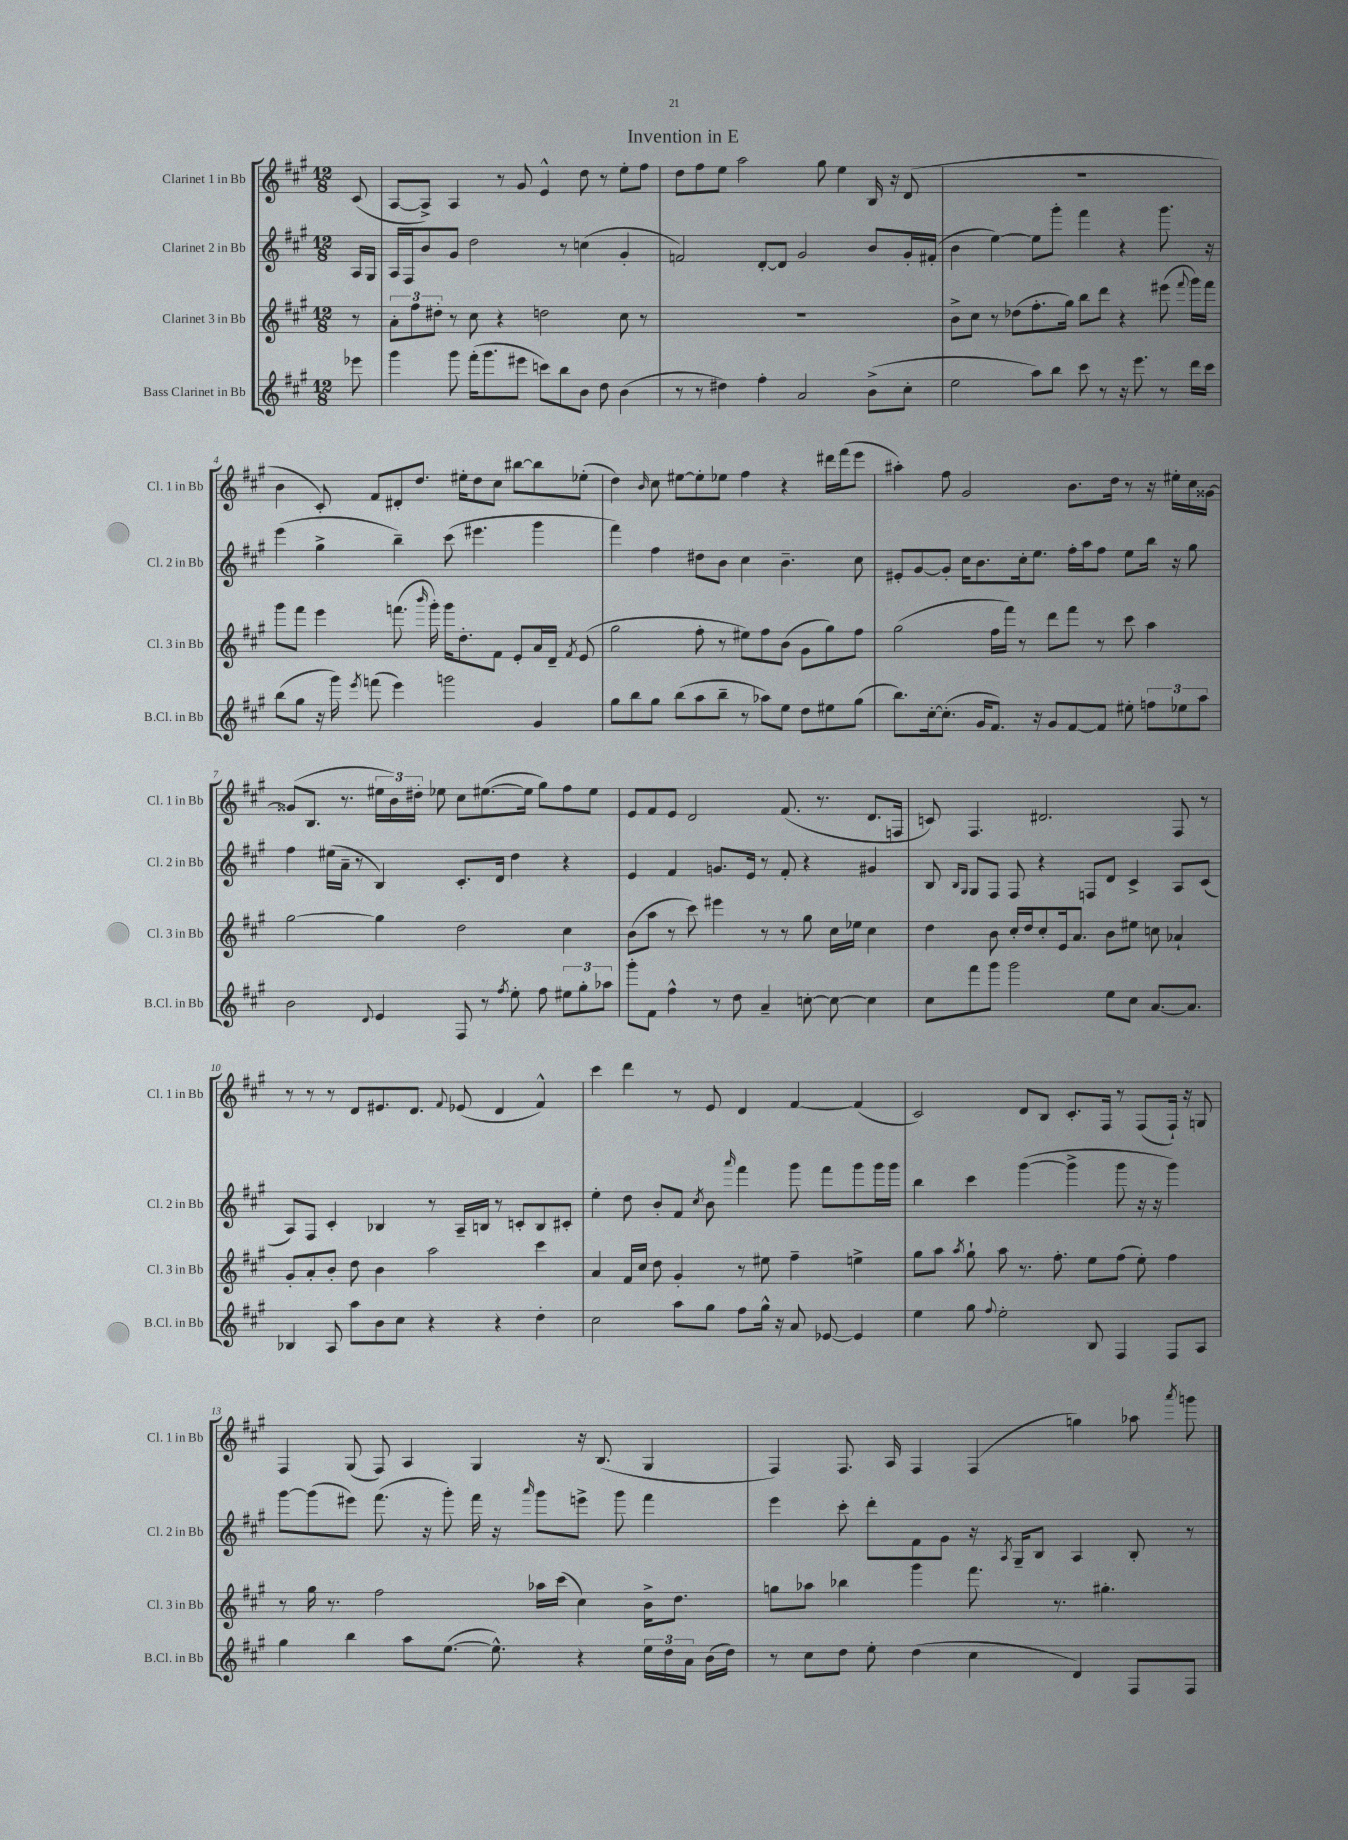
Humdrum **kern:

**kern	**kern	**kern	**kern
*staff4	*staff3	*staff2	*staff1
*clefG2	*clefG2	*clefG2	*clefG2
*k[f#c#g#]	*k[f#c#g#]	*k[f#c#g#]	*k[f#c#g#]
*M12/8	*M12/8	*M12/8	*M12/8
8eee-	8r	16A	(8c#
.	.	16G#	.
=	=	=	=
4ggg#	12a'	16A	[8A
.	.	16F#	.
.	12ff#	.	.
.	.	8b	8A^])
.	12dd#'	.	.
8ggg#	8r	8g#	4A
(16fff#'	8cc#	2dd	.
8.ggg#	.	.	.
.	4r	.	8r
8eee#	.	.	8g#
8ccc)	2dd	.	4e^^
8bb	.	8r	.
8b	.	(4cc	8dd
8dd	.	.	8r
(4b	8cc#	4g#'	8ee'
.	8r	.	8ff#
=	=	=	=
8r	1.r	2f)	8dd
8r	.	.	8ff#
4dd#)	.	.	8ee
.	.	.	2aa
4ff#'	.	[8d'	.
.	.	8d]	.
2a	.	2g#	.
.	.	.	8gg#
.	.	.	4ee
(8b^	.	8b	16B
.	.	.	16r
8cc#'	.	16g#'	(8d
.	.	(16f#'	.
=	=	=	=
2ee	8b^	4b	1.r
.	8cc#	.	.
.	8r	[4ee)	.
.	(8dd-	.	.
8aa)	8.ff#'	8ee]	.
8bb	.	8ggg#'	.
.	16gg#)	.	.
8ccc#	8bb	4fff#	.
8r	8ddd	.	.
16r	4r	4r	.
8.eee	.	.	.
8r	(8eee#	8.ggg#	.
.	8qqfff#	.	.
16ddd	16ggg#)	.	.
16ccc#	16fff#	16r	.
=	=	=	=
(8bb	8ggg#	(4eee	4b
8gg#	8fff#	.	.
16r	4eee	4gg#^	8c#')
16ggg#)	.	.	.
8qeee	.	.	.
(8fff	.	.	8f#
4eee)	(8.fff	4bb~)	8d#'
.	.	.	8.dd
.	16qqbbb	.	.
.	16ggg#')	.	.
2ggg	16ggg#	(8ccc#	.
.	8.dd'	.	16ee#'
.	.	4.eee#	8dd
.	8f#	.	8cc#
.	8e'	.	[8bb#
4g#	16a	4ggg#	8bb#]
.	16d~	.	.
.	8qf#	.	.
.	(8e	.	(8ee-'
=	=	=	=
8gg#	2gg#	4fff#)	4dd)
8bb	.	.	.
.	.	.	16qqb
8gg#	.	4ff#	8cc#
(8bb	.	.	[8ee#
8aa	8ff#'	8dd#	8ee#']
8bb~	8r	8b	8ee-
8r	8ee#)	4cc#	4ff#
8aa-)	8ff#	.	.
8ee	(8b	4.b~	4r
8dd	8g#	.	.
8ee#	8gg#)	.	16ddd#
.	.	.	(16fff#
(8gg#	8ff#	8cc#	8eee
=	=	=	=
8.bb)	(2gg#	8e#'	4aa#')
.	.	[8g#	.
[16cc#'	.	.	.
(8.cc#']	.	8g#']	8ff#
.	.	16cc#	2g#
16g#	.	8.b	.
8.f#)	16ff#	.	.
.	16fff#)	.	.
.	8r	16cc#'	.
16r	.	8.ee	.
8g#	8ddd	.	.
[8f#	8fff#	16ff#'	8.b
.	.	16aa	.
8f#]	8r	8ff#	.
.	.	.	16dd
8ee#'	8ccc#	8ee	8r
12ff	4aa	16bb	16r
.	.	16r	16ee#'
12ee-	.	.	.
.	.	8gg#	16cc#
12aa	.	.	.
.	.	.	[16g##
=	=	=	=
2b	[2gg#	4ff#	(8g##]
.	.	.	8.B
.	.	(16ee#	.
.	.	16a~	8.r
.	.	8r	.
8qqd	.	.	.
4e	4gg#]	4B)	24ee#
.	.	.	24b)
.	.	.	24dd#'
.	.	.	8ee-
8F#	2dd	8.c#'	8cc#
8r	.	.	([8.ee#
.	.	16d	.
8qff#	.	.	.
8ee'	.	4dd	.
.	.	.	16ee#]
8ff#	.	.	8gg#)
12ee#	4cc#	4r	8ff#
12gg#'	.	.	.
.	.	.	8ee#
12aa-	.	.	.
=	=	=	=
8ggg#'	(8b	4e	8e
8f#	8aa	.	8f#
4ff#^^	8r	4f#	8e
.	8ccc#)	.	2d
8r	4eee#	8.g	.
8dd	.	.	.
.	.	16e	.
4a~	8r	8r	.
.	8r	8f#'	(8.f#
[8cc'	8gg#	4r	.
.	.	.	8.r
8cc_	16cc#	.	.
.	16ee-	.	.
4cc]	4cc#	4g#	8.d
.	.	.	16F
=	=	=	=
8cc#	4dd	8B	8c)
.	.	16qqB	.
.	.	16qqG#	.
8fff#	.	8G#	4.F#
8ggg#	8b	8F#	.
2ggg#	16cc#'	8F#	.
.	16dd	.	.
.	8cc#'	4r	2.d#
.	16e	.	.
.	8.a	.	.
.	.	8F	.
8ee	8b	8d	.
8cc#	8ee#	4c#^	.
[8.a	8cc	.	.
.	4a-`	8A	8F#
8.a]	.	.	.
.	.	(8c#	8r
=	=	=	=
4B-	8g#'	8A)	8r
.	8a'	8F#	8r
8A	8b'	4c#'	8r
8aa	8dd	.	8d
8b	4b	4B-	8.e#
8cc#	.	.	.
.	.	.	8.d
4r	2aa	8r	.
.	.	.	8qqf#
.	.	16A~	(8e-
.	.	16B	.
4r	.	8r	4d
.	.	8c'	.
4dd'	4ccc#	8B	4f#^^)
.	.	8c#'	.
=	=	=	=
2cc#	4a	4ee'	4ccc#
.	16f#	8dd	4ddd
.	16cc#	.	.
.	8dd	8b'	.
8aa	4g#'	8f#	8r
.	.	8qcc#	.
8gg#	.	8b	8e
.	.	16qqaaa	.
8ff#	8r	4fff#	4d
16gg#^^	8ee#	.	.
16r	.	.	.
8a	4ff#~	8ggg#	[4f#
[8e-	.	8fff#	.
4e-]	4ee^	8ggg#	(4f#]
.	.	16ggg#	.
.	.	16ggg#	.
=	=	=	=
4ee	8gg#	4bb	2c#)
.	8aa	.	.
.	8qaa	.	.
8gg#	8gg#`	4ccc#	.
8qqff#	.	.	.
2ee'	8aa	.	.
.	8.r	([4ggg#	8d
.	.	.	8B
.	8.ff#'	.	.
.	.	4ggg#^]	8.c#'
8B	8ee	.	.
.	.	.	16F#
4F#	(8ff#	8ggg#	8r
.	8ee')	16r	(8F#
.	.	16r	.
8F#	4ff#	4ggg#)	16F#`)
.	.	.	16r
8A	.	.	8G
=	=	=	=
4gg#	8r	[8ggg#	4F#
.	16gg#	(8ggg#]	.
.	8.r	.	.
4bb	.	8eee#)	(8G#
.	2ff#	(8.fff#	8F#)
8aa	.	.	4A
.	.	16r	.
([8.ee	.	8ggg#')	.
.	.	16fff#	4G#
8.ee^^])	.	16r	.
.	.	16qqaaa	.
.	16aa-	8ggg#	.
.	(16ccc#	.	.
4r	4cc#)	8eee^	16r
.	.	.	(8.B
.	.	8ggg#	.
24ee	16b^	4fff#	4G#
24dd	.	.	.
.	8.dd	.	.
24a	.	.	.
(16b	.	.	.
16dd)	.	.	.
=	=	=	=
8r	8gg	4eee	4F#)
8cc#	8aa-	.	.
8dd	4bb-	8ccc#'	8.F#
8ee'	.	8ddd'	.
.	.	.	16A
(4dd	4ggg#	8f#	4F#
.	.	8g#	.
4cc#	8.fff#	16r	(4F#
.	.	8qA	.
.	.	16G#~	.
.	.	8B	.
.	8.r	.	.
4d)	.	4A	4gg)
.	4.gg#'	.	.
8F#	.	8B'	8aa-
.	.	.	8qaaa
8F#	.	8r	8ggg
==	==	==	==
*-	*-	*-	*-
